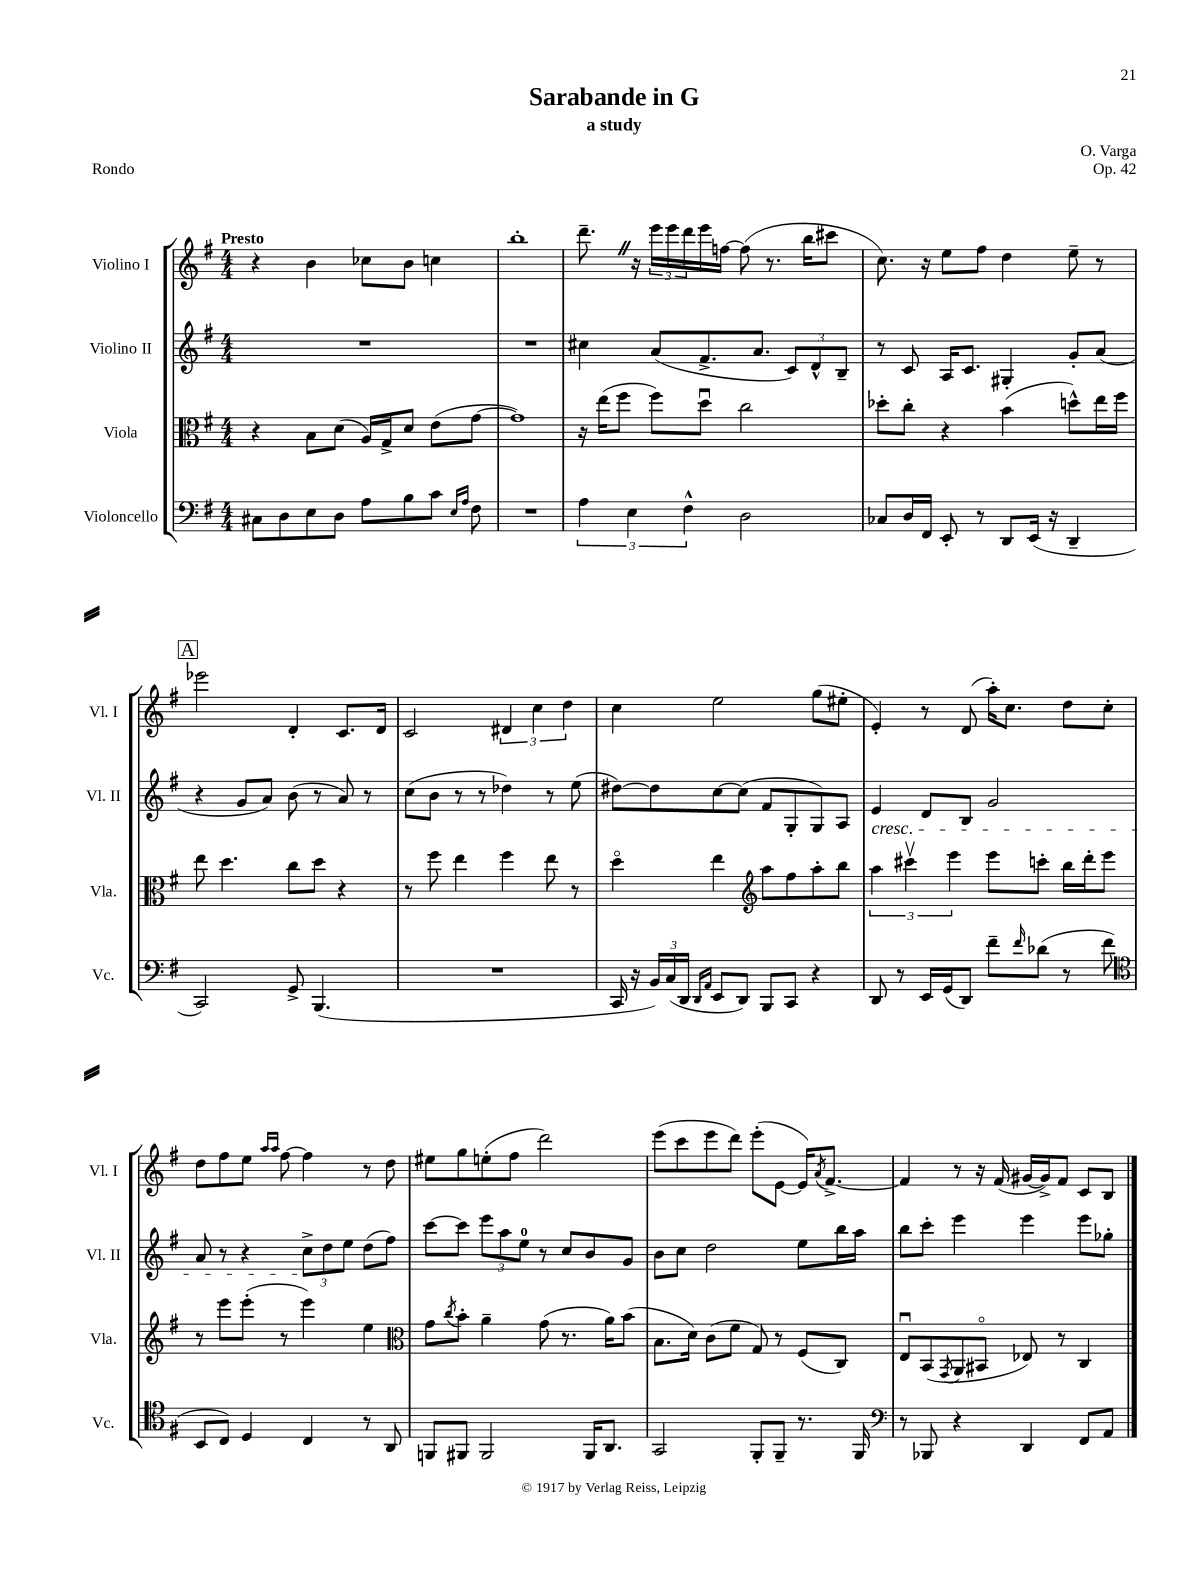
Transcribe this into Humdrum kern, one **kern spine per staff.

**kern	**kern	**kern	**kern
*part4	*part3	*part2	*part1
*staff4	*staff3	*staff2	*staff1
*I"Violoncello	*I"Viola	*I"Violino II	*I"Violino I
*I'Vc.	*I'Vla.	*I'Vl. II	*I'Vl. I
*clefF4	*clefC3	*clefG2	*clefG2
*k[f#]	*k[f#]	*k[f#]	*k[f#]
*M4/4	*M4/4	*M4/4	*M4/4
=1	=1	=1	=1
!	!	!	!LO:TX:a:B:t=Presto
8C#X\L	4r	1r	4r
8D\	.	.	.
8E\	8B\L	.	4b\
8D\J	(8d\J	.	.
8A\L	16A/LL)	.	8cc-X\L
.	16G^/J	.	.
8B\	8d/J	.	8b\J
8c\J	(8e\L	.	4ccn\
16qqE/LL	.	.	.
16qqA/JJ	.	.	.
8F#\	[8g\J	.	.
=2	=2	=2	=2
1r	1g])	1r	1bb'
=3	=3	=3	=3
6A\	16r	4cc#X\	8.ddd~Z\
.	(16ee\KL	.	.
.	8ff#\J	.	.
6E\	.	.	.
.	.	.	16r
.	8ff#\L)	(8a/L	24eee\LL
.	.	.	24eee\
6F#^^\	.	.	24ddd\
.	8ddu\J	8.f#^/	16eee\
.	.	.	[16ffn\JJ
2D\	2cc\	.	(8ff\]
.	.	8.a/J	.
.	.	.	8.r
.	.	12c/L)	.
.	.	.	16bb\KL
.	.	12d^^/	.
.	.	.	8ccc#X\J
.	.	12B~/J	.
=4	=4	=4	=4
8C-X/L	8dd-X'\L	8r	8.cc\)
16D/L	8cc'\J	8c/	.
16FF#/JJ	.	.	16r
8EE'/	4r	16A/KL	8ee\L
.	.	8.c/J	.
8r	.	.	8ff#\J
8DD/L	(4b\	4G#X'/	4dd\
(16EE/Jk	.	.	.
16r	.	.	.
4DD~/	8ddn^^\L)	8g'/L	8ee~\
.	16ee\L	(8a/J	8r
.	16ff#\JJ	.	.
!!LO:LB:g=z
!!LO:REH:place=s1:t=A
=5	=5	=5	=5
2CC/)	8ee\	4r	2eee-X\
.	4.dd\	.	.
.	.	8g/L	.
.	.	8a/J)	.
8GG^/	8cc\L	(8b\	4d'/
(4.BBB/	8dd\J	8r	.
.	4r	8a/)	8.c/L
.	.	8r	.
.	.	.	16d/Jk
=6	=6	=6	=6
1r	8r	(8cc\L	2c/
.	8ff#\	8b\J	.
.	4ee\	8r	.
.	.	8r	.
.	4ff#\	4dd-X\)	6d#X/
.	.	.	6cc\
.	8ee\	8r	.
.	.	.	6dd\
.	8r	(8ee\	.
=7	=7	=7	=7
16CC/	4dd\	[8dd#X\L)	4cc\
16r	.	.	.
24BB/LL)	.	8dd#\]	.
(24C/	.	.	.
24DD/JJ	.	.	.
16qqDD/LL	.	.	.
16qqAA/JJ	.	.	.
8EE/L	4ee\	[8cc\	2ee\
8DD/J)	.	(8cc\J]	.
*	*clefG2	*	*
8BBB/L	8aa\L	8f#/L	.
8CC/J	8ff#\	8G'/	.
4r	8aa'\	8G/)	(8gg\L
.	8bb\J	8A/J	8ee#X'\J
=8	=8	=8	=8
!	!	!LO:TX:b:i:t=cresc.	!
8DD/	6aa\	4e/	4e'/)
8r	.	.	.
.	6ccc#Xv\	.	.
16EE/LL	.	8d/L	8r
(16GG/J	.	.	.
.	6eee\	.	.
8DD/J)	.	8B/J	(8d/
8f#~\L	8eee\L	2g/	16aa'\KL)
.	.	.	8.cc\J
16qqf#/	.	.	.
(8d-X\J	8cccn'\J	.	.
8r	16bb\LL	.	8dd\L
.	16ddd'\J	.	.
8f#\	8eee\J	.	8cc'\J
!!LO:LB:g=z
=9	=9	=9	=9
*clefC4	*	*	*
8BB/L	8r	8a/	8dd\L
8C/J)	8eee\L	8r	8ff#\
4D/	(8eee'\J	4r	8ee\J
.	.	.	16qqaa/LL
.	.	.	16qqaa/JJ
.	8r	.	[8ff#\
4C/	4eee\)	12cc^\L	4ff#\]
.	.	12dd\	.
.	.	12ee\J	.
8r	4ee\	(8dd\L	8r
8AA/	.	8ff#\J)	8dd\
=10	=10	=10	=10
*	*clefC3	*	*
8FFn/L	8g\L	[8ccc\L	8ee#X\L
.	8qcc/	.	.
8FF#X/J	8b'\J	8ccc\J]	8gg\
2FF#/	4a~\	12eee\L	(8een'\
.	.	12aa\	.
.	.	.	8ff#\J
.	.	12ee\J	.
.	(8g\	8r	2ddd\)
.	8.r	8cc/L	.
16FF#/KL	.	8b/	.
8.AA/J	16a\KL)	.	.
.	(8b\J	8g/J	.
=11	=11	=11	=11
2GG/	8.B\L	8b\L	(8eee\L
.	.	8cc\J	8ccc\
.	16d\Jk)	.	.
.	(8c\L	2dd\	8eee\
.	8f#\J	.	8ddd\J)
8FF#'/L	8G/)	.	(8eee'\L
8FF#~/J	8r	.	[8e\J
8.r	(8F#/L	8ee\L	16e/KL])
.	.	.	8qa/
.	.	.	[8.f#^/J
.	8C/J)	16bb\L	.
16FF#/	.	16aa\JJ	.
=12	=12	=12	=12
*clefF4	*	*	*
8r	8Eu/L	8bb\L	4f#/]
8BBB-X/	(8BB/	8ccc'\J	.
.	8qGG/	.	.
4r	8AA/	4eee\	8r
.	8BB#X/J	.	16r
.	.	.	(16f#/
4DD/	8E-X/)	4eee\	[16g#X/LL
.	.	.	16g#^/J])
.	8r	.	8f#/J
8FF#/L	4C/	8eee\L	8c/L
8AA/J	.	8gg-X'\J	8B/J
==	==	==	==
*-	*-	*-	*-
